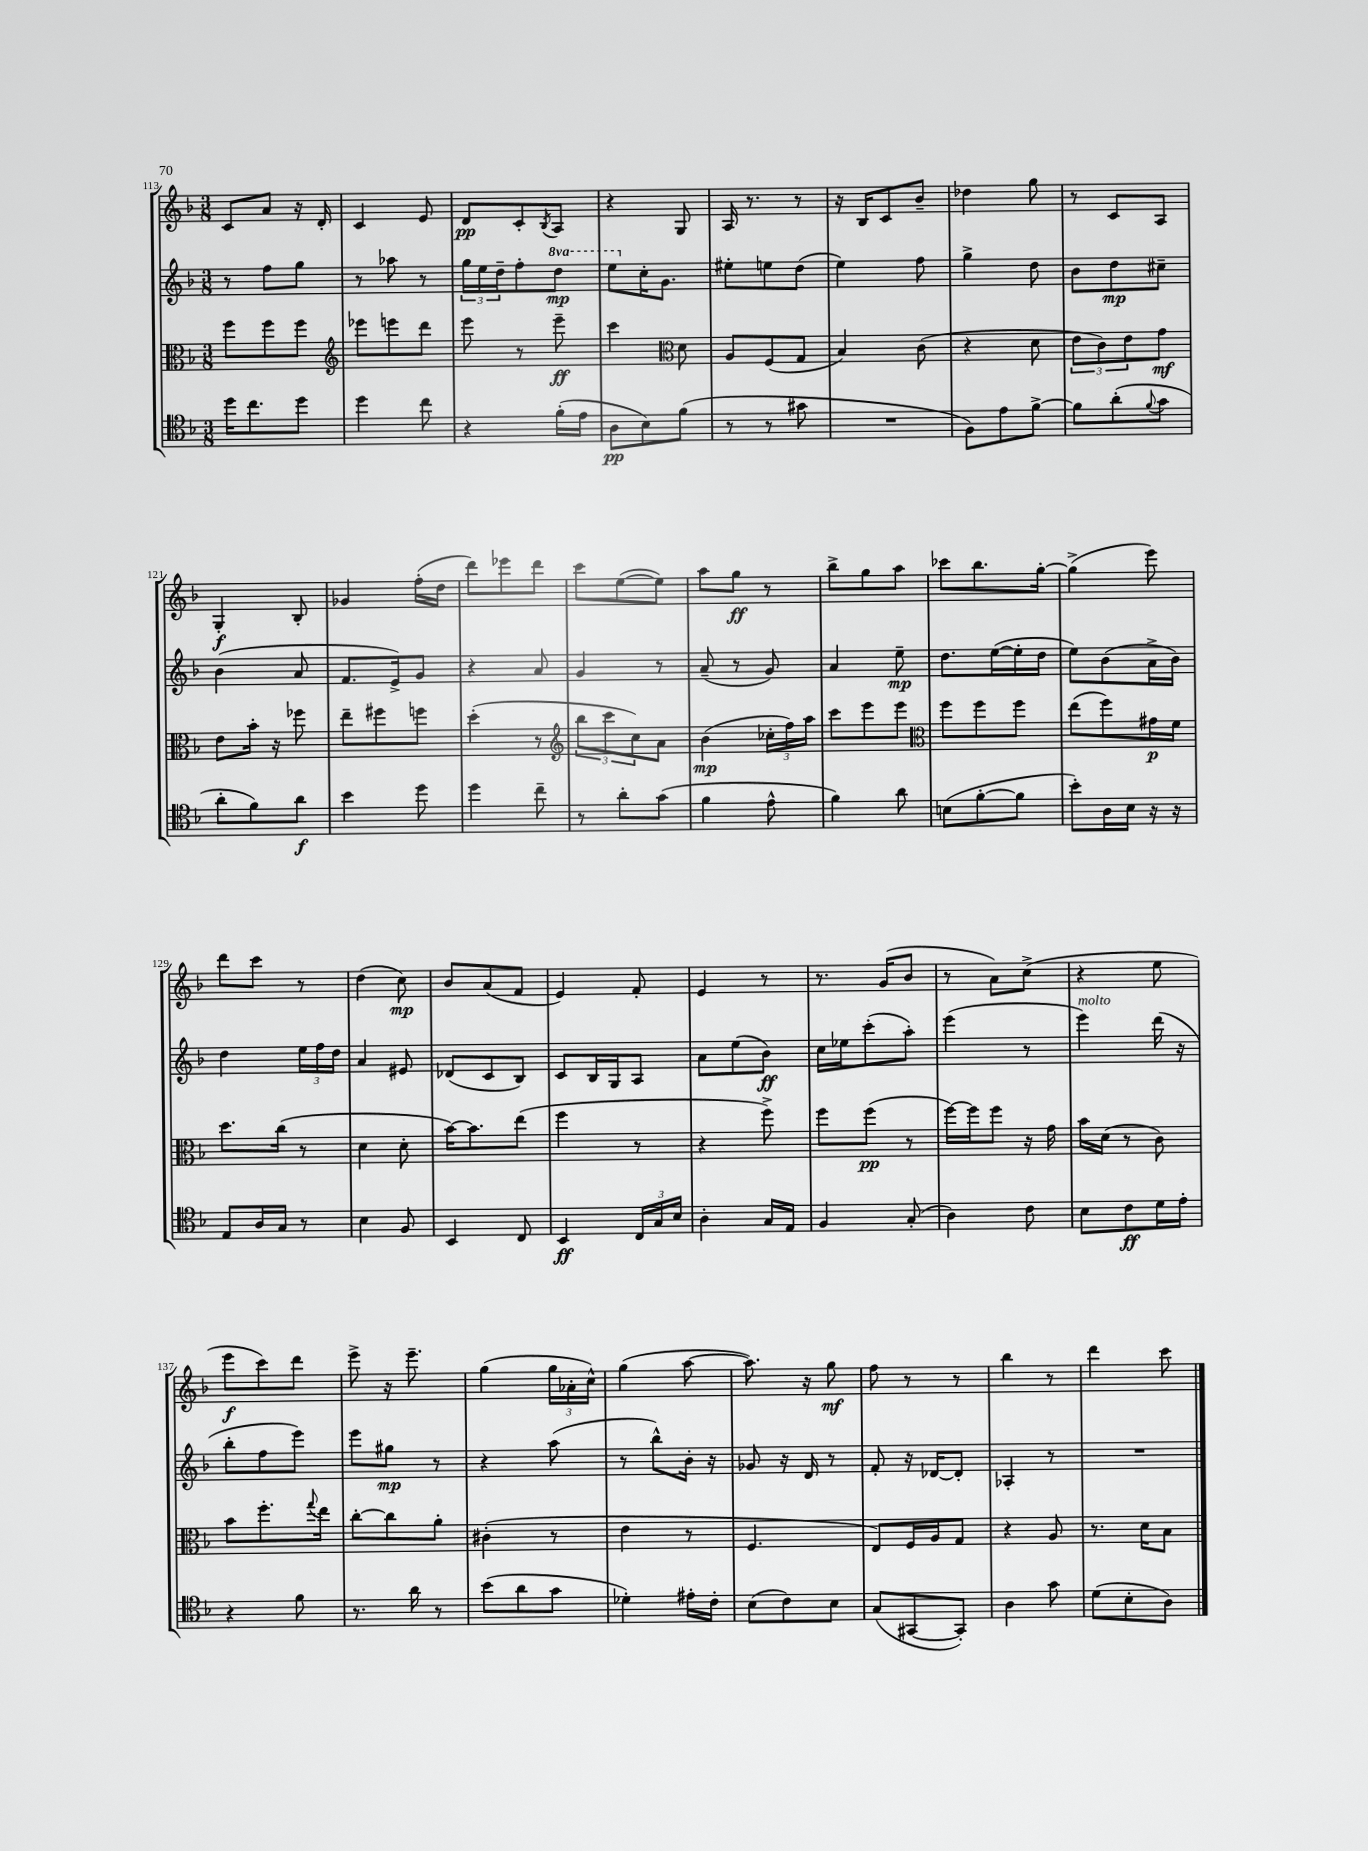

**kern	**kern	**kern	**kern
*staff4	*staff3	*staff2	*staff1
*clefC4	*clefC3	*clefG2	*clefG2
*k[b-]	*k[b-]	*k[b-]	*k[b-]
*M3/8	*M3/8	*M3/8	*M3/8
16dd	8ff	8r	8c
8.cc	.	.	.
.	8ff	8ff	8a
8dd	8ff	8gg	16r
.	.	.	16d'
=	=	=	=
*	*clefG2	*	*
4dd	8eee-	8r	4c
.	8eee	8aa-	.
8cc	8ddd	8r	8e
=	=	=	=
4r	8eee	24gg	8d
.	.	24ee	.
.	.	24dd~	.
.	8r	8ff'	8c'
.	.	.	8qB-
(16f'	8eee~	8ddd	8A
16e	.	.	.
=	=	=	=
8A	4ccc	8eee	4r
8B-)	.	16cc'	.
.	.	8.g	.
*	*clefC3	*	*
(8f	8d	.	8G
=	=	=	=
8r	8A	8ee#'	16A
.	.	.	8.r
8r	(8F	8ee	.
8g#	8G	(8dd	8r
=	=	=	=
4.r	4B-)	4ee)	16r
.	.	.	16B-
.	.	.	8c
.	(8c	8ff	8b-~
=	=	=	=
8F)	4r	4gg^	4dd-
8e	.	.	.
[8f^	8d	8dd	8gg
=	=	=	=
8f]	12e	8b-	8r
.	12c)	.	.
(8a'	.	8dd	8c
.	12e	.	.
8qqf	.	.	.
8g	8g	8cc#~	8A
=	=	=	=
8a'	8e	(4b-	4G'
8f)	16b-'	.	.
.	16r	.	.
8a	8ff-	8a	8B-'
=	=	=	=
4b-	8ee~	8.f	4g-
.	8ff#	.	.
.	.	16e^)	.
8dd	8ff	8g	(16ff'
.	.	.	16dd
=	=	=	=
4dd	(4dd'	4r	8ddd)
.	.	.	8eee-
8cc~	8r	8a	8ddd
=	=	=	=
*	*clefG2	*	*
8r	12bb-	4g	8ccc
.	12ccc	.	.
8a'	.	.	([8ee
.	12cc)	.	.
(8g	8a	8r	8ee])
=	=	=	=
4f	(4b-	(8a~	8aa
.	.	8r	8gg
8e^^	24cc-'	8g)	8r
.	24ff)	.	.
.	24aa	.	.
=	=	=	=
4f)	8ccc	4a	8bb-^
.	8eee	.	8gg
8a	8eee	8ee~	8aa
=	=	=	=
*	*clefC3	*	*
(8B	8ff	8.dd	8ccc-
[8f'	8ff	.	8.bb-
.	.	([16ee	.
8f]	8ff	16ee']	.
.	.	16dd	[16gg'
=	=	=	=
8b-')	(8ee	8ee)	(4gg^]
16A	8ff)	(8b-	.
16B-	.	.	.
16r	16g#	16a^	8eee)
16r	16f	16b-)	.
=	=	=	=
8E	8.dd	4dd	8ddd
16A	.	.	8ccc
16G	(16cc	.	.
8r	8r	24ee	8r
.	.	24ff	.
.	.	24dd	.
=	=	=	=
4B-	4d	4a	(4dd
8F	8d'	8e#	8cc)
=	=	=	=
4BB-	[16b-)	(8d-	8b-
.	8.b-]	.	.
.	.	8c	(8a
8C	(8ee	8B-)	8f
=	=	=	=
4BB-	4ff	8c	4e)
.	.	16B-	.
.	.	16G	.
24C	8r	8A	8f'
24G	.	.	.
24B-	.	.	.
=	=	=	=
4A'	4r	8a	4e
.	.	(8ee	.
16G	8ff^)	8b-)	8r
16E	.	.	.
=	=	=	=
4F	8ff	16cc	8.r
.	.	16ee-	.
.	(8ff	(8ccc'	.
.	.	.	(16g
(8G'	8r	8aa')	8b-
=	=	=	=
4A)	[16ff)	(4eee	8r
.	16ff]	.	.
.	8ff	.	8a)
8c	16r	8r	(8cc^
.	16g	.	.
=	=	=	=
8B-	16b-	4eee)	4r
.	(16d	.	.
8c	8r	.	.
16d	8c)	(16ddd	8ee
16e'	.	16r	.
=	=	=	=
4r	8b-	8bb-'	8eee
.	8.ff'	8ff	8ccc)
8f	.	8eee)	8ddd
.	8qqgg	.	.
.	16ee	.	.
=	=	=	=
8.r	[8cc'	8eee	8eee^
.	8cc]	8gg#	16r
16a	.	.	8.eee~
8r	8a'	8r	.
=	=	=	=
(8b-	(4c#'	4r	(4gg
8a	.	.	.
8g	8r	(8aa	24gg
.	.	.	24a-'
.	.	.	24cc^^)
=	=	=	=
4d-')	4e	8r	(4gg
.	.	8bb-^^)	.
16e#'	8r	16b-'	[8aa
16c'	.	16r	.
=	=	=	=
(8B-	4.F	8g-	8.aa])
8c)	.	16r	.
.	.	16d	16r
8B-	.	8r	8gg
=	=	=	=
(8G	8E)	8f'	8ff
[8GG#	16F	16r	8r
.	16A	[16d-	.
8GG#'])	8G	8d-']	8r
=	=	=	=
4A	4r	4A-'	4bb-
8g	8A	8r	8r
=	=	=	=
(8d	8.r	4.r	4ddd
8B-'	.	.	.
.	16d	.	.
8A)	8B-	.	8ccc
==	==	==	==
*-	*-	*-	*-
